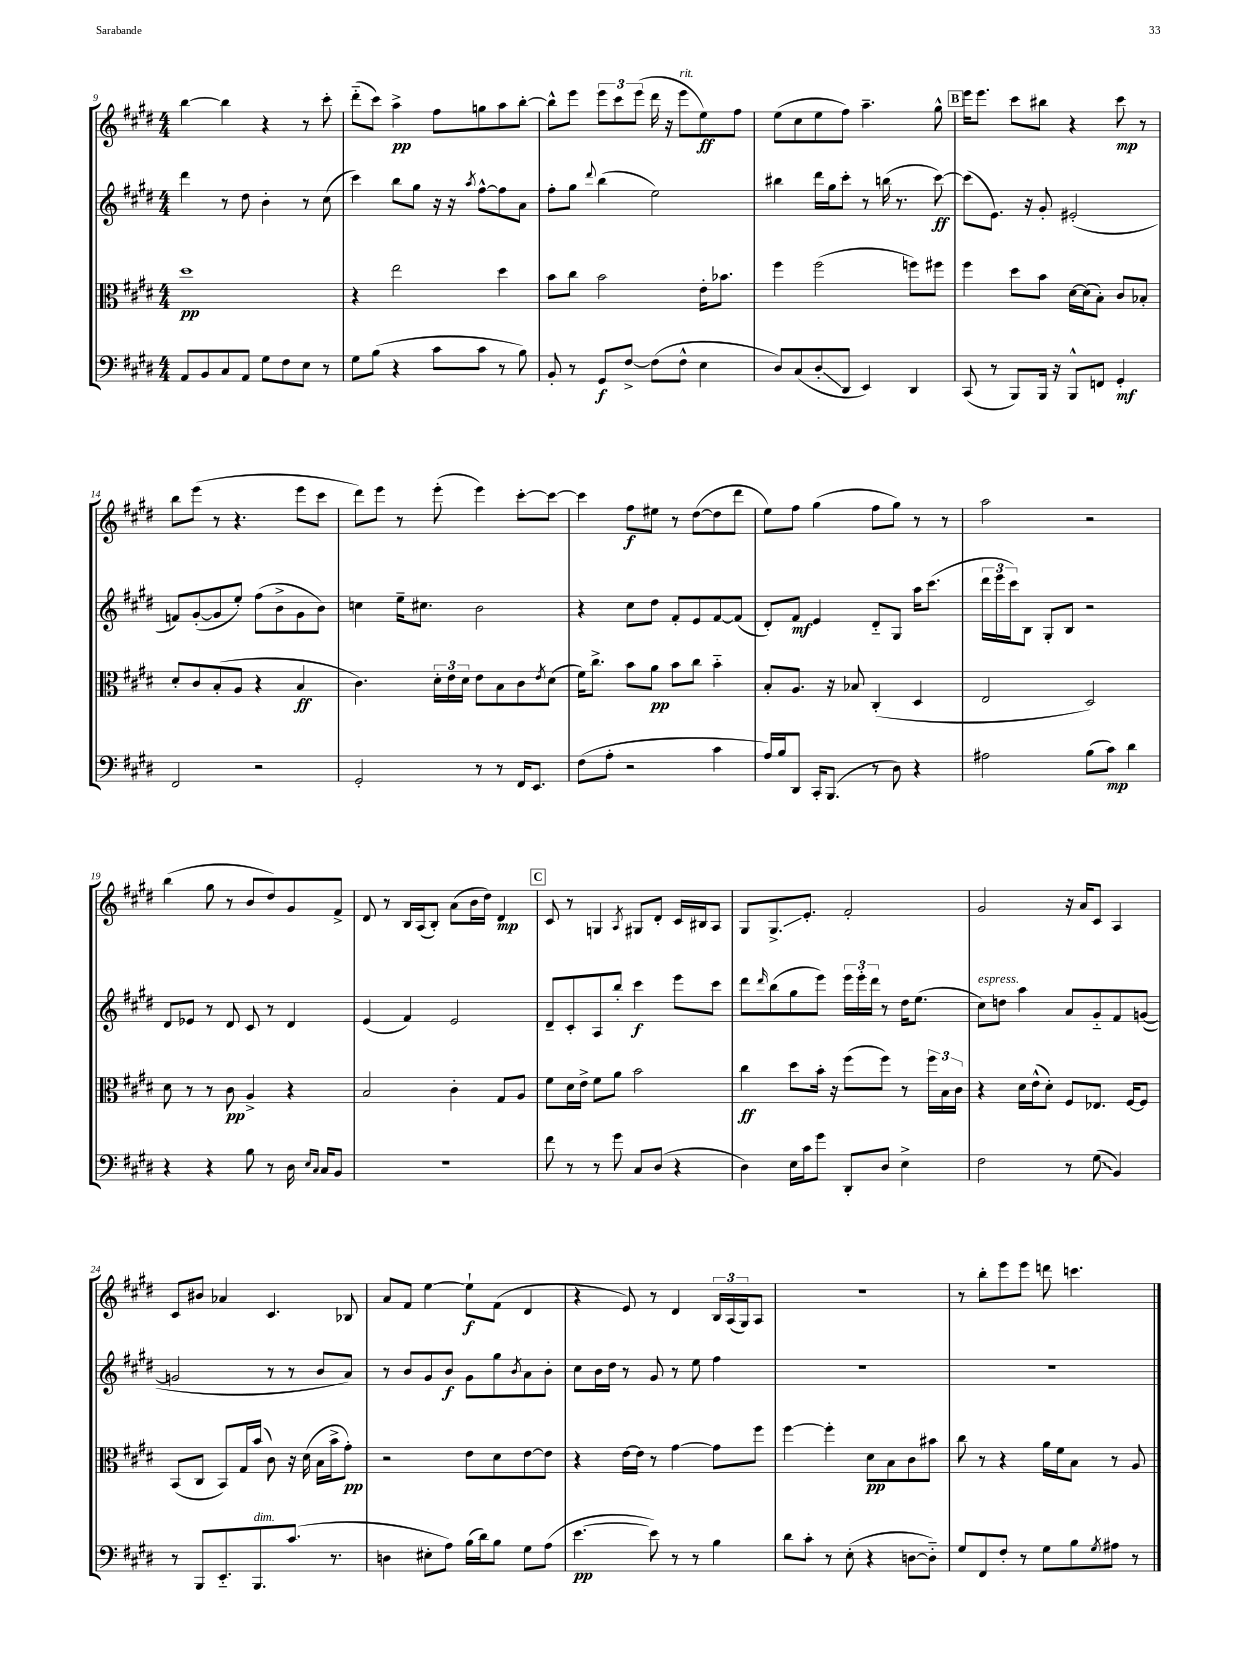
<<
\new StaffGroup <<
\new Staff = "s0" {
    \clef treble \key e \major \numericTimeSignature \time 4/4
    b''4~ b''4 r4 r8 cis'''8-. |
    dis'''8-_( cis'''8) a''4->\pp fis''8 g''8 a''8 b''8~-. |
    b''8-^ e'''8 \tuplet 3/2 { e'''8 cis'''8 e'''8( } dis'''16 r16 e'''8^\markup { \italic "rit." } e''8\ff) fis''8 |
    e''8( cis''8 e''8 fis''8) a''4.-- gis''8-^ |
    \mark \markup { \box "B" } e'''16 e'''8. cis'''8 bis''8 r4 cis'''8\mp r8 |
    b''8 e'''8( r8 r4. e'''8 cis'''8 |
    dis'''8) e'''8 r8 e'''8-.( e'''4) cis'''8~-. cis'''8~ |
    cis'''4 fis''8\f eis''8 r8 dis''8~( dis''8 dis'''8 |
    e''8) fis''8 gis''4( fis''8 gis''8) r8 r8 |
    a''2 r2 |
    b''4( gis''8 r8 b'8 dis''8) gis'8 fis'8-> |
    dis'8 r8 b16 a16( b8-.) a'8( b'16 dis''16) dis'4\mp |
    \mark \markup { \box "C" } cis'8 r8 g4 \acciaccatura { a8 } gis8 dis'8-. cis'16 bis16 a8 |
    gis8 gis8.->\glissando e'8.-. fis'2-. |
    gis'2 r16 a'16 cis'8 a4 |
    cis'8 bis'8 aes'4 cis'4. bes8 |
    a'8 fis'8 e''4~ e''8-!\f fis'8( dis'4 |
    r4 e'8) r8 dis'4 \tuplet 3/2 { b16 a16( gis16) } a8 |
    R1 |
    r8 b''8-. e'''8 e'''8 d'''8 c'''4. \bar "|." |
}
\new Staff = "s1" {
    \clef treble \key e \major \numericTimeSignature \time 4/4
    dis'''4 r8 dis''8 b'4-. r8 cis''8( |
    cis'''4) b''8 gis''8 r16 r16 \acciaccatura { a''8 } fis''8~-^ fis''8 a'8 |
    fis''8-. gis''8 \appoggiatura { dis'''8 } b''4( e''2) |
    bis''4 dis'''16 gis''16 cis'''8-. r8 b''16( r8. cis'''8~\ff) |
    \mark \markup { \box "B" } cis'''8( e'8.) r16 gis'8-. eis'2-.( |
    f'8) gis'8~-.( gis'8 e''8-.) fis''8( b'8-> gis'8 b'8) |
    c''4 e''16-- cis''8. b'2 |
    r4 cis''8 dis''8 fis'8-. e'8 fis'8~ fis'8( |
    dis'8-.) fis'8\mf e'4 dis'8-_ gis8 a''16 cis'''8.( |
    \tuplet 3/2 { dis'''16 e'''16 cis'''16) } b8 gis8-. b8 r2 |
    dis'8 ees'8 r8 dis'8 cis'8 r8 dis'4 |
    e'4( fis'4) e'2 |
    \mark \markup { \box "C" } dis'8-- cis'8-. a8 b''8-. cis'''4\f e'''8 cis'''8 |
    dis'''8 \grace { dis'''16 } b''8( gis''8 e'''8) \tuplet 3/2 { e'''16 e'''16-. dis'''16 } r8 dis''16 e''8.( |
    cis''8^\markup { \italic "espress." }) d''8 a''4 a'8 gis'8-_ fis'8 g'8~( |
    g'2 r8 r8 b'8 a'8) |
    r8 b'8 gis'8 b'8\f gis'8 gis''8 \acciaccatura { b'8 } a'8 b'8-. |
    cis''8 b'16 dis''16 r8 gis'8 r8 e''8 fis''4 |
    R1 |
    R1 \bar "|." |
}
\new Staff = "s2" {
    \clef alto \key e \major \numericTimeSignature \time 4/4
    dis''1\pp |
    r4 e''2 dis''4 |
    b'8 cis''8 b'2 e'16-. bes'8. |
    fis''4 fis''2( f''8) fis''8 |
    \mark \markup { \box "B" } fis''4 dis''8 b'8 dis'16~ dis'16( b8-.) cis'8 bes8-. |
    dis'8-. cis'8 b8-.( a8 r4 b4\ff |
    cis'4.) \tuplet 3/2 { dis'16-. e'16 dis'16 } e'8 b8 cis'8 \acciaccatura { e'8 } dis'8( |
    fis'16) cis''8.-> b'8 a'8\pp b'8 cis''8 b'4-_ |
    b8-. a8. r16 bes8 cis4-.( dis4 |
    e2 dis2) |
    dis'8 r8 r8 cis'8\pp a4-> r4 |
    b2 cis'4-. gis8 a8 |
    \mark \markup { \box "C" } fis'8 dis'16 e'16-> fis'8 a'8 b'2 |
    cis''4\ff dis''8 b'16-. r16 fis''8( fis''8) r8 \tuplet 3/2 { fis''16 b16 cis'16 } |
    r4 dis'16 e'16-^( dis'8-.) fis8 ees8. fis16~ fis8 |
    b,8( cis8 b,8) gis16 b'16( cis'8) r16 dis'16( b16 b'16-> gis'8-.\pp) |
    r2 e'8 dis'8 e'8~ e'8 |
    r4 e'16~ e'16 r8 gis'4~ gis'8 fis''8 |
    fis''4~ fis''4-. dis'8\pp b8 cis'8 bis'8 |
    cis''8 r8 r4 a'16 fis'16 b8 r8 a8 \bar "|." |
}
\new Staff = "s3" {
    \clef bass \key e \major \numericTimeSignature \time 4/4
    a,8 b,8 cis8 a,8 gis8 fis8 e8 r8 |
    gis8 b8( r4 cis'8 cis'8 r8 b8) |
    b,8-. r8 gis,8\f fis8~-> fis8( fis8-^ e4 |
    dis8) cis8( dis8-.\glissando dis,8 e,4) dis,4 |
    \mark \markup { \box "B" } cis,8( r8 b,,8) b,,16 r16 b,,8-^ f,8 gis,4-.\mf |
    fis,2 r2 |
    gis,2-. r8 r8 fis,16 e,8. |
    fis8( a8-. r2 cis'4 |
    a16) b16 dis,8 cis,16-. b,,8.( r8 dis8) r4 |
    ais2 b8( cis'8\mp) dis'4 |
    r4 r4 b8 r8 dis16 \grace { e16 cis16 } cis16 b,8 |
    R1 |
    \mark \markup { \box "C" } fis'8 r8 r8 gis'8 cis8 dis8( r4 |
    dis4) e16 cis'16 gis'8 dis,8-. dis8 e4-> |
    fis2 r8 \once \override Glissando.style = #'zigzag gis8\glissando( b,4) |
    r8 b,,8 e,8.-_ b,,8.^\markup { \italic "dim." } cis'8.( r8. |
    d4 eis8-. a8) b16( dis'16) b8 gis8 a8( |
    e'4.~\pp e'8) r8 r8 b4 |
    dis'8 cis'8-. r8 e8-.( r4 d8~ d8-_) |
    gis8 fis,8 fis8-. r8 gis8 b8 \acciaccatura { gis8 } ais8 r8 \bar "|." |
}
>>
>>
\layout { \context { \Score currentBarNumber = #9 } }
